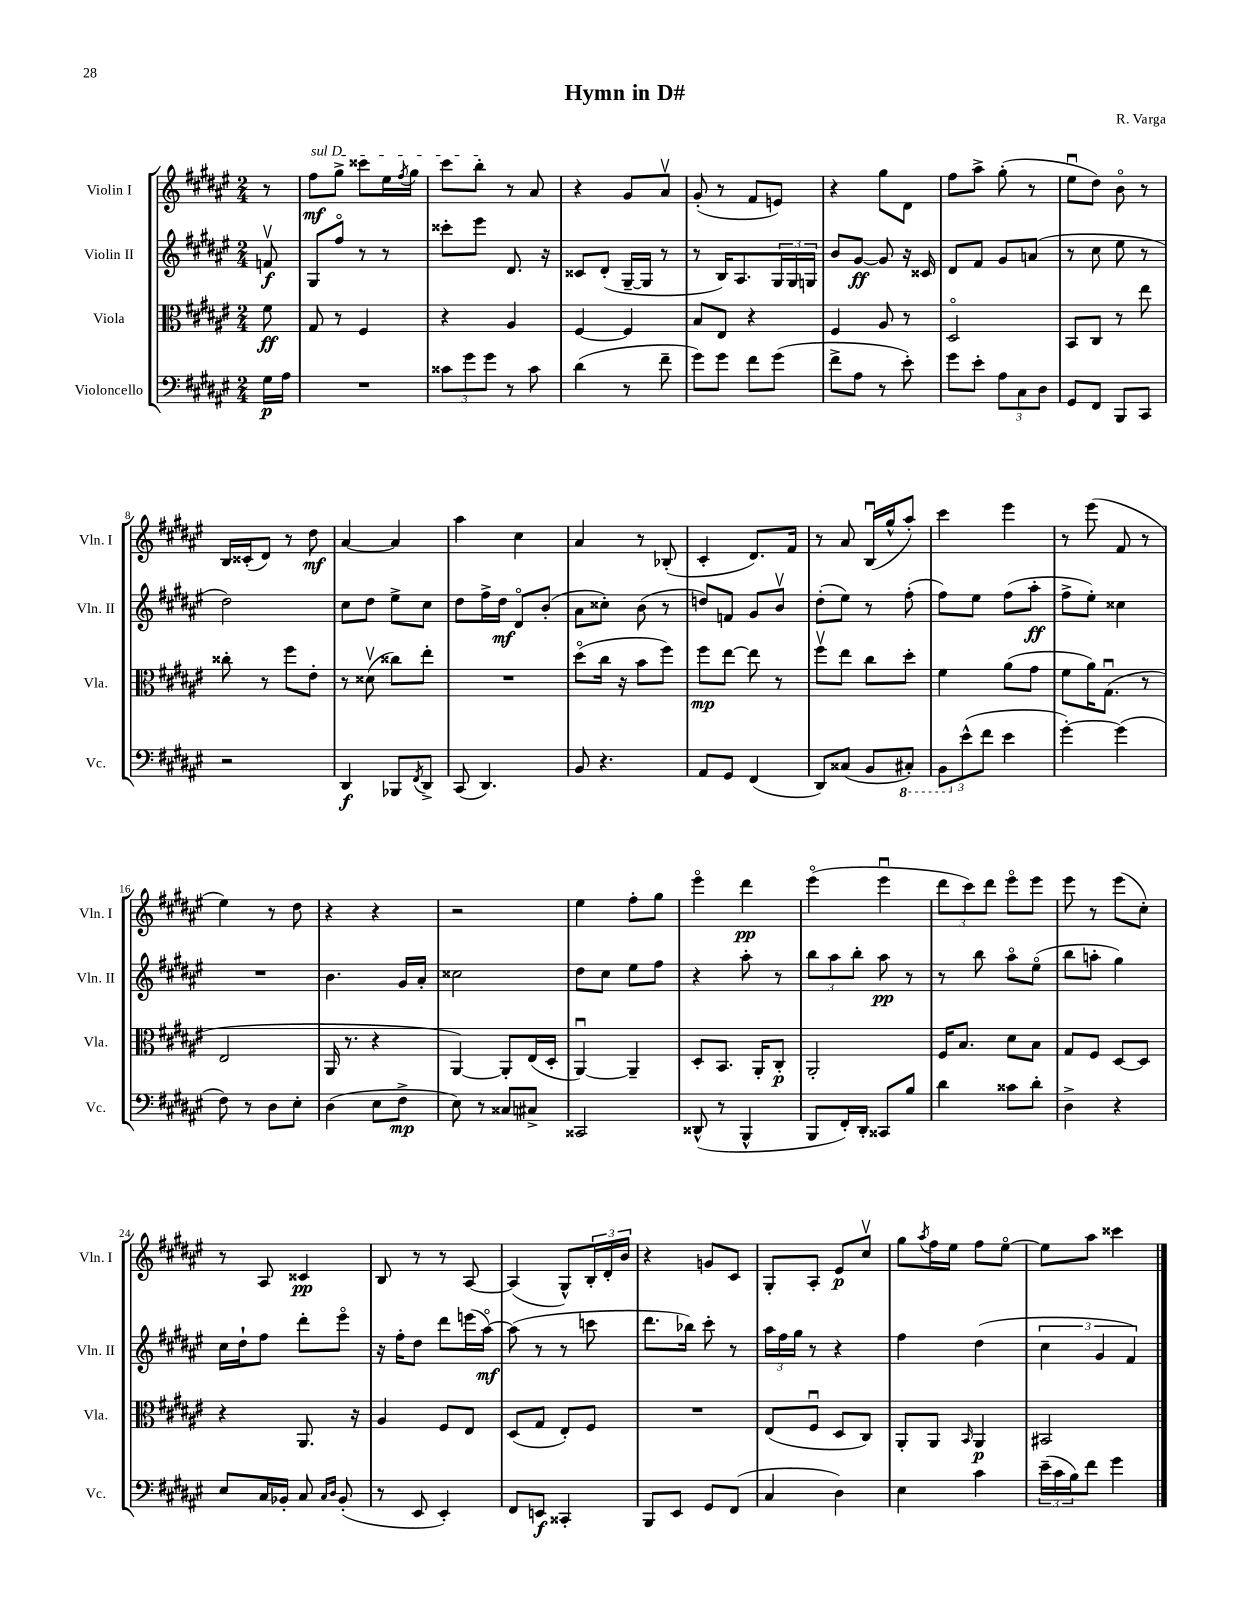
\header { title = "Hymn in D#" composer = "R. Varga" }
<<
\new StaffGroup <<
\new Staff = "s0" \with { instrumentName = "Violin I" shortInstrumentName = "Vln. I" } {
    \clef treble \key fis \major \numericTimeSignature \time 2/4 \partial 8
    r8 |
    \once \override TextSpanner.bound-details.left.text = \markup { \italic "sul D" } fis''8\mf\startTextSpan gis''8-> cisis'''8 eis''16 \acciaccatura { fis''8 } gis''16 |
    cis'''8 b''8-.\stopTextSpan r8 ais'8 |
    r4 gis'8 ais'8\upbow |
    gis'8-.( r8 fis'8 e'8) |
    r4 gis''8 dis'8 |
    fis''8 ais''8-> gis''8-.( r8 |
    eis''8\downbow dis''8) b'8\flageolet r8 |
    b16 cisis'16-.( dis'8) r8 dis''8\mf |
    ais'4~ ais'4 |
    ais''4 cis''4 |
    ais'4 r8 bes8-.( |
    cis'4-. dis'8.) fis'16 |
    r8 ais'8 b16\downbow( gis''16-^ ais''8-.) |
    cis'''4 eis'''4 |
    r8 eis'''8( fis'8 r8 |
    eis''4) r8 dis''8 |
    r4 r4 |
    r2 |
    eis''4 fis''8-. gis''8 |
    eis'''4\flageolet dis'''4\pp |
    eis'''4\flageolet( eis'''4\downbow |
    \tuplet 3/2 { dis'''8 cis'''8) dis'''8 } eis'''8\flageolet eis'''8 |
    eis'''8 r8 eis'''8( cis''8-.) |
    r8 ais8 cisis'4\pp |
    b8 r8 r8 ais8~ |
    ais4( gis8-^) \tuplet 3/2 { b16-. dis'16-. b'16 } |
    r4 g'8 cis'8 |
    gis8-. ais8-. eis'8\p cis''8\upbow |
    gis''8 \acciaccatura { ais''8 } fis''16 eis''16 fis''8 eis''8~\flageolet |
    eis''8 ais''8 cisis'''4 \bar "|." |
}
\new Staff = "s1" \with { instrumentName = "Violin II" shortInstrumentName = "Vln. II" } {
    \clef treble \key fis \major \numericTimeSignature \time 2/4 \partial 8
    f'8\upbow\f |
    gis8 fis''8\flageolet r8 r8 |
    cisis'''8-. eis'''8 dis'8. r16 |
    cisis'8 dis'8-.( gis16~-- gis16 r8 |
    r8 b16) ais8. \tuplet 3/2 { gis16 gis16 g16 } |
    b'8 gis'8~\ff gis'8 r16 cisis'16 |
    dis'8 fis'8 gis'8 a'8( |
    r8 cis''8 eis''8 r8 |
    dis''2) |
    cis''8 dis''8 eis''8-> cis''8 |
    dis''8 fis''16-> dis''16\mf dis'8\flageolet b'8-.( |
    ais'8 cisis''8-.) b'8( r8 |
    d''8) f'8 gis'8 b'8\upbow |
    dis''8-.( eis''8) r8 fis''8-.( |
    fis''8) eis''8 fis''8( ais''8-.\ff |
    fis''8-> eis''8-.) cisis''4 |
    R2 |
    b'4. gis'16 ais'16-. |
    cisis''2 |
    dis''8 cis''8 eis''8 fis''8 |
    r4 ais''8-. r8 |
    \tuplet 3/2 { b''8 ais''8 b''8-. } ais''8\pp r8 |
    r8 b''8 ais''8\flageolet eis''8\flageolet( |
    b''8 a''8-. gis''4) |
    cis''16 dis''16-! fis''8 dis'''8-. eis'''8\flageolet |
    r16 fis''16-. dis''8 dis'''8 e'''16( ais''16~\flageolet\mf) |
    ais''8( r8 r8 c'''8 |
    dis'''8. bes''16) cis'''8-. r8 |
    \tuplet 3/2 { ais''16 fis''16 gis''16 } r8 r4 |
    fis''4 dis''4( |
    \tuplet 3/2 { cis''4 gis'4 fis'4) } \bar "|." |
}
\new Staff = "s2" \with { instrumentName = "Viola" shortInstrumentName = "Vla." } {
    \clef alto \key fis \major \numericTimeSignature \time 2/4 \partial 8
    fis'8\ff |
    gis8 r8 fis4 |
    r4 ais4 |
    fis4~ fis4 |
    b8 eis8 r4 |
    fis4 ais8 r8 |
    dis2\flageolet |
    b,8 cis8 r8 eis''8 |
    cisis''8-. r8 fis''8 eis'8-. |
    r8 disis'8\upbow( cisis''8) eis''8-. |
    R2 |
    dis''8\flageolet( cis''16 r16 b'8 fis''8) |
    fis''8\mp eis''8~ eis''8 r8 |
    fis''8\upbow eis''8 cis''8 dis''8-. |
    fis'4 ais'8( gis'8 |
    fis'8 ais'16) gis8.\downbow( r8 |
    eis2 |
    ais,16 r8. r4 |
    ais,4~) ais,8-. eis16( dis16-. |
    ais,4~\downbow) ais,4-- |
    dis8-. b,8. ais,16-. cis8-.\p |
    ais,2-. |
    fis16 b8. dis'8 b8 |
    gis8 fis8 dis8~ dis8 |
    r4 ais,8. r16 |
    ais4 fis8 eis8 |
    dis8( gis8 eis8-.) fis8 |
    R2 |
    eis8( fis8\downbow dis8 cis8) |
    ais,8-. ais,8 \grace { b,16 } ais,4\p |
    bis,2 \bar "|." |
}
\new Staff = "s3" \with { instrumentName = "Violoncello" shortInstrumentName = "Vc." } {
    \clef bass \key fis \major \numericTimeSignature \time 2/4 \partial 8
    gis16\p ais16 |
    R2 |
    \tuplet 3/2 { cisis'8 gis'8 gis'8 } r8 cisis'8 |
    dis'4( r8 fis'8-- |
    gis'8) gis'8 fis'8 gis'8( |
    fis'8-> ais8 r8 eis'8-.) |
    gis'8 eis'8-. \tuplet 3/2 { ais8 cis8 dis8 } |
    gis,8 fis,8 b,,8 cis,8 |
    r2 |
    dis,4\f bes,,8 \acciaccatura { fis,8 } dis,8-> |
    cis,8( dis,4.) |
    b,8 r4. |
    ais,8 gis,8 fis,4( |
    dis,8) cisis8( b,8 \ottava #-1 cis,!8-.) |
    \tuplet 3/2 { b,,8 \ottava #0 eis'8-^( fis'8 } eis'4 |
    gis'4~-.) gis'4( |
    fis8) r8 dis8 eis8-. |
    dis4( eis8 fis8->\mp |
    eis8) r8 cisis8 cis8-> |
    cisis,2 |
    disis,8-^( r8 b,,4-^ |
    b,,8 fis,16-.) dis,16-. cisis,8 b8 |
    dis'4 cisis'8 dis'8-. |
    dis4-> r4 |
    eis8 cis16 bes,16-. cis8 \grace { cis16 dis16 } bes,8-.( |
    r8 eis,8 eis,4-.) |
    fis,8 e,8\f cisis,4-. |
    b,,8 eis,8 gis,8 fis,8( |
    cis4 dis4) |
    eis4 cis'4 |
    \tuplet 3/2 { eis'16--( cis'16 b16) } fis'8 gis'4 \bar "|." |
}
>>
>>
